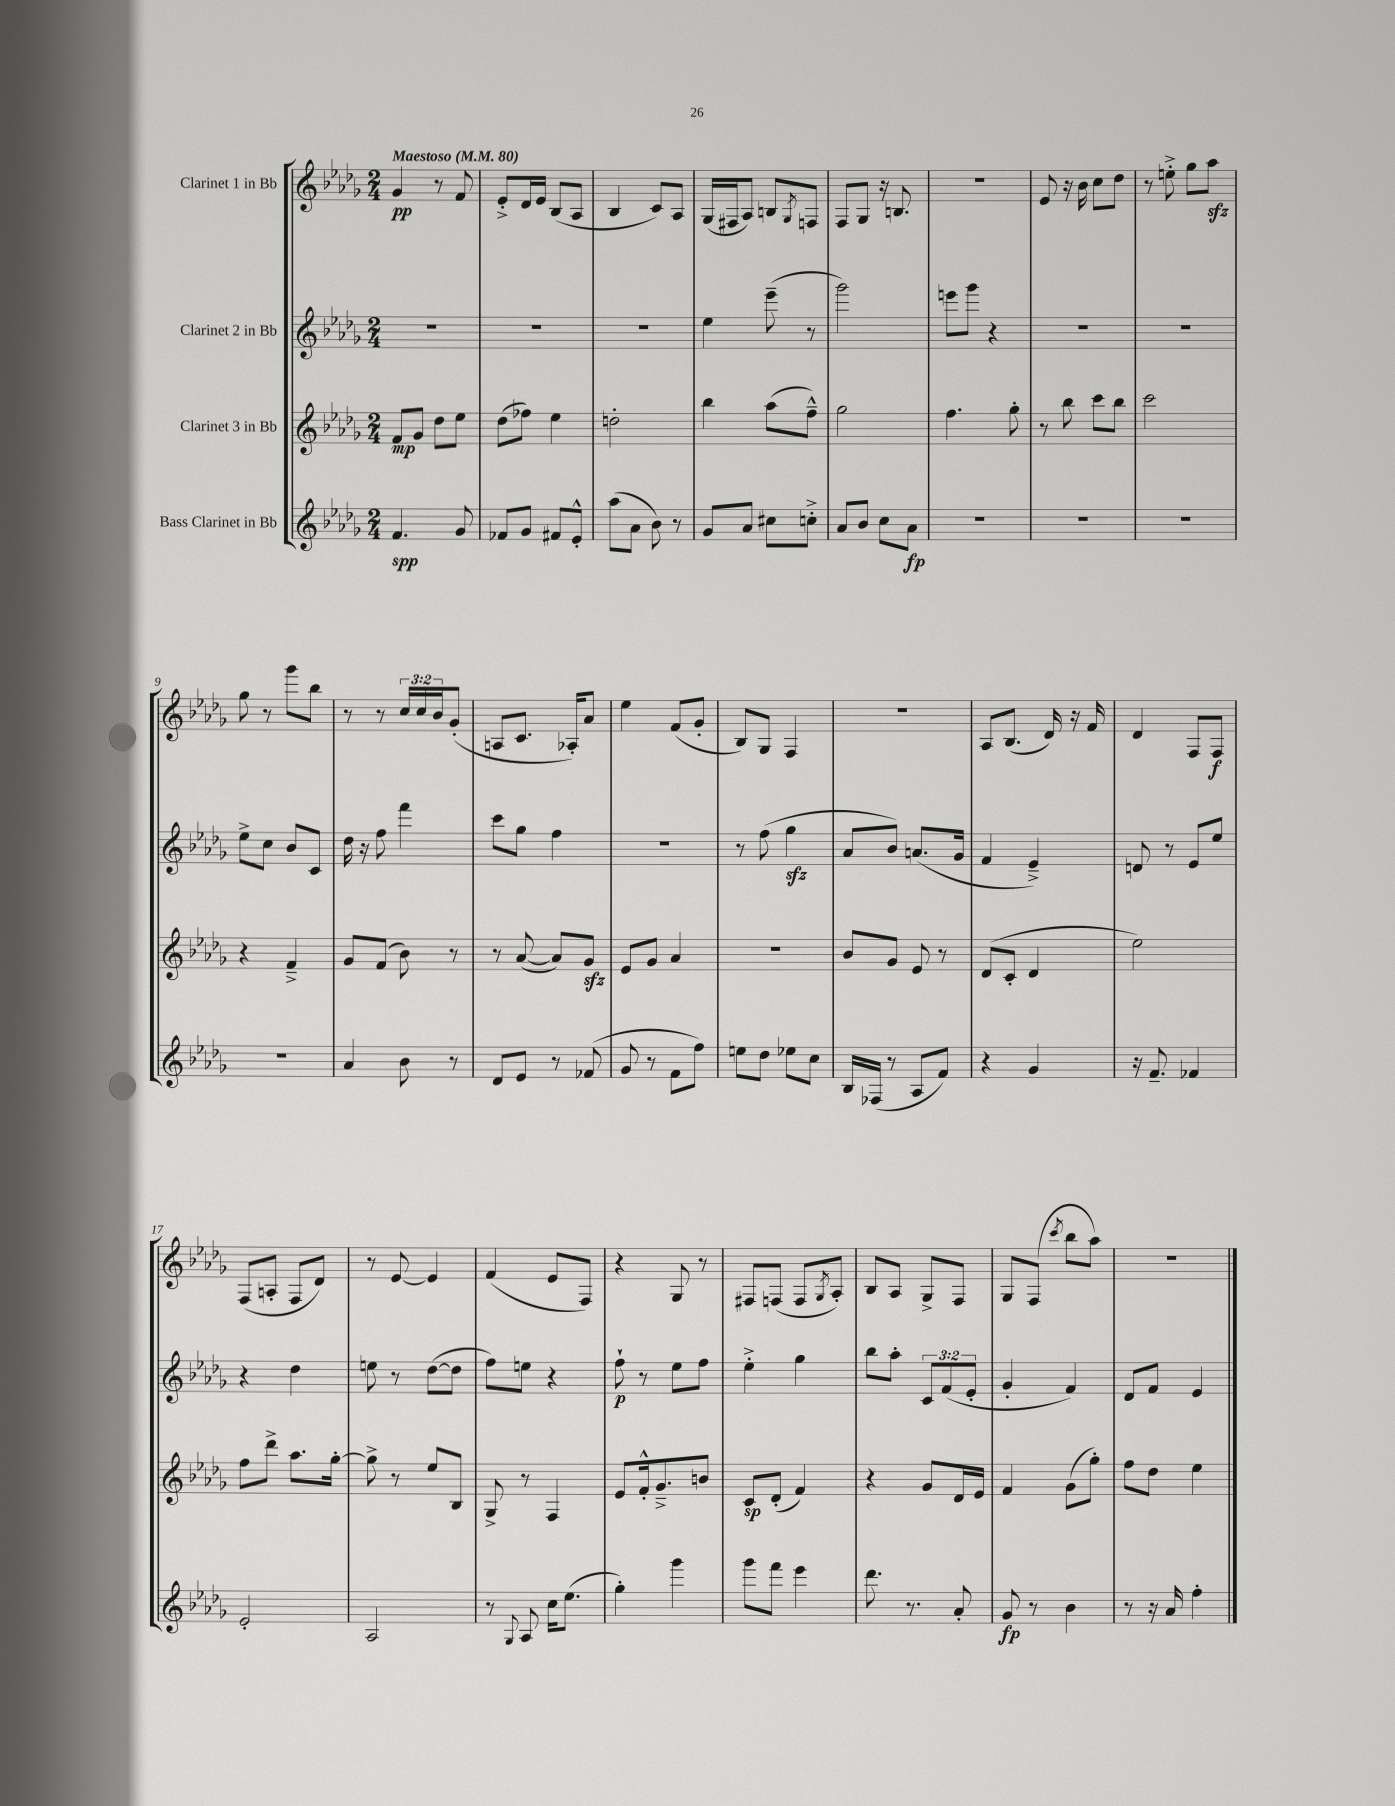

**kern	**kern	**kern	**kern
*staff4	*staff3	*staff2	*staff1
*clefG2	*clefG2	*clefG2	*clefG2
*k[b-e-a-d-g-]	*k[b-e-a-d-g-]	*k[b-e-a-d-g-]	*k[b-e-a-d-g-]
*M2/4	*M2/4	*M2/4	*M2/4
*MM80	*MM80	*MM80	*MM80
4.f	8f	2r	4g-
.	8g-	.	.
.	8dd-	.	8r
8g-	8ee-	.	8f
=	=	=	=
8f-	(8dd-	2r	8e-'^
8g-	8ff-)	.	16d-
.	.	.	16e-
8f#	4ee-	.	(8B-
8e-'^^	.	.	8A-
=	=	=	=
(8aa-	2dd'	2r	4B-
8a-	.	.	.
8b-)	.	.	8c)
8r	.	.	8A-
=	=	=	=
8g-	4bb-	4ee-	(16G-
.	.	.	16F#
8a-	.	.	8A-)
8cc#	(8aa-	(8eee-~	8B
.	.	.	8qG-
8cc'^	8ff~^^)	8r	8F
=	=	=	=
8a-	2gg-	2ggg-)	8F
8b-	.	.	8G-
8cc	.	.	16r
.	.	.	8.B
8a-	.	.	.
=	=	=	=
2r	4.ff	8eee	2r
.	.	8ggg-	.
.	.	4r	.
.	8gg-'	.	.
=	=	=	=
2r	8r	2r	8e-
.	8bb-	.	16r
.	.	.	16b-
.	8ccc	.	8cc
.	8bb-	.	8dd-
=	=	=	=
2r	2ccc	2r	8r
.	.	.	8ee'^
.	.	.	8gg-
.	.	.	8aa-
=	=	=	=
2r	4r	8ee-^	8gg-
.	.	8cc	8r
.	4f~^	8b-	8ggg-
.	.	8c	8bb-
=	=	=	=
4a-	8g-	16dd-	8r
.	.	16r	.
.	(8f	8ff	8r
8b-	8b-)	4fff	24cc
.	.	.	24cc
.	.	.	24b-
8r	8r	.	(8g-'
=	=	=	=
8d-	8r	8ccc	8A
8e-	([8a-	8gg-	8.c
8r	8a-])	4ff	.
.	.	.	16A-')
(8f-	8g-	.	8a-
=	=	=	=
8g-	8e-	2r	4ee-
8r	8g-	.	.
8f	4a-	.	(8f
8ff)	.	.	8g-'
=	=	=	=
8ee	2r	8r	8B-)
8dd-	.	(8ff	8G-
8ee-	.	4gg-	4F
8cc	.	.	.
=	=	=	=
16B-	8b-	8a-	2r
(16F-	.	.	.
8r	8g-	8b-)	.
8A-	8e-	(8.a	.
8f)	8r	.	.
.	.	16g-	.
=	=	=	=
4r	(8d-	4f	8A-
.	8c'	.	(8.B-
4g-	4d-	4e-~^)	.
.	.	.	16d-)
.	.	.	16r
.	.	.	16f
=	=	=	=
16r	2ee-)	8d	4d-
8.f~	.	.	.
.	.	8r	.
4f-	.	8e-	8F
.	.	8ee-	8F
=	=	=	=
2e-'	8ff	4r	(8F
.	8ddd-^	.	8A'
.	8.aa-	4dd-	8F
.	.	.	8d-)
.	[16gg-'	.	.
=	=	=	=
2A-	8gg-^]	8ee	8r
.	8r	8r	[8e-
.	8ee-	([8dd-	4e-]
.	8B-	8dd-]	.
=	=	=	=
8r	8G-^	8ff)	(4f
8qqG-	.	.	.
8A-	8r	8ee	.
16cc	4F	4r	8e-
(8.ee-	.	.	.
.	.	.	8F)
=	=	=	=
4gg-')	8e-	8ff`	4r
.	16f'^^	8r	.
.	8.g-~^	.	.
4ggg-	.	8ee-	8G-
.	8b	8ff	8r
=	=	=	=
8ggg-	8c	4ee-'^	8F#
8fff	(8d-'	.	(8F
4eee-	4f)	4gg-	8F
.	.	.	8qG-
.	.	.	8A-')
=	=	=	=
8.ddd-	4r	8bb-	8B-
.	.	8aa-'	8A-
8.r	.	.	.
.	8g-	12c	8G-^
.	.	(12f	.
8a-'	16d-	.	8F
.	.	12e-'	.
.	16e-	.	.
=	=	=	=
8g-	4f	4g-'	8G-
8r	.	.	(8F
.	.	.	8qccc
4b-	(8g-	4f)	8bb-
.	8gg-')	.	8aa-)
=	=	=	=
8r	8ff	8d-	2r
16r	8dd-	8f	.
16a-	.	.	.
4ff'	4ee-	4e-	.
==	==	==	==
*-	*-	*-	*-
